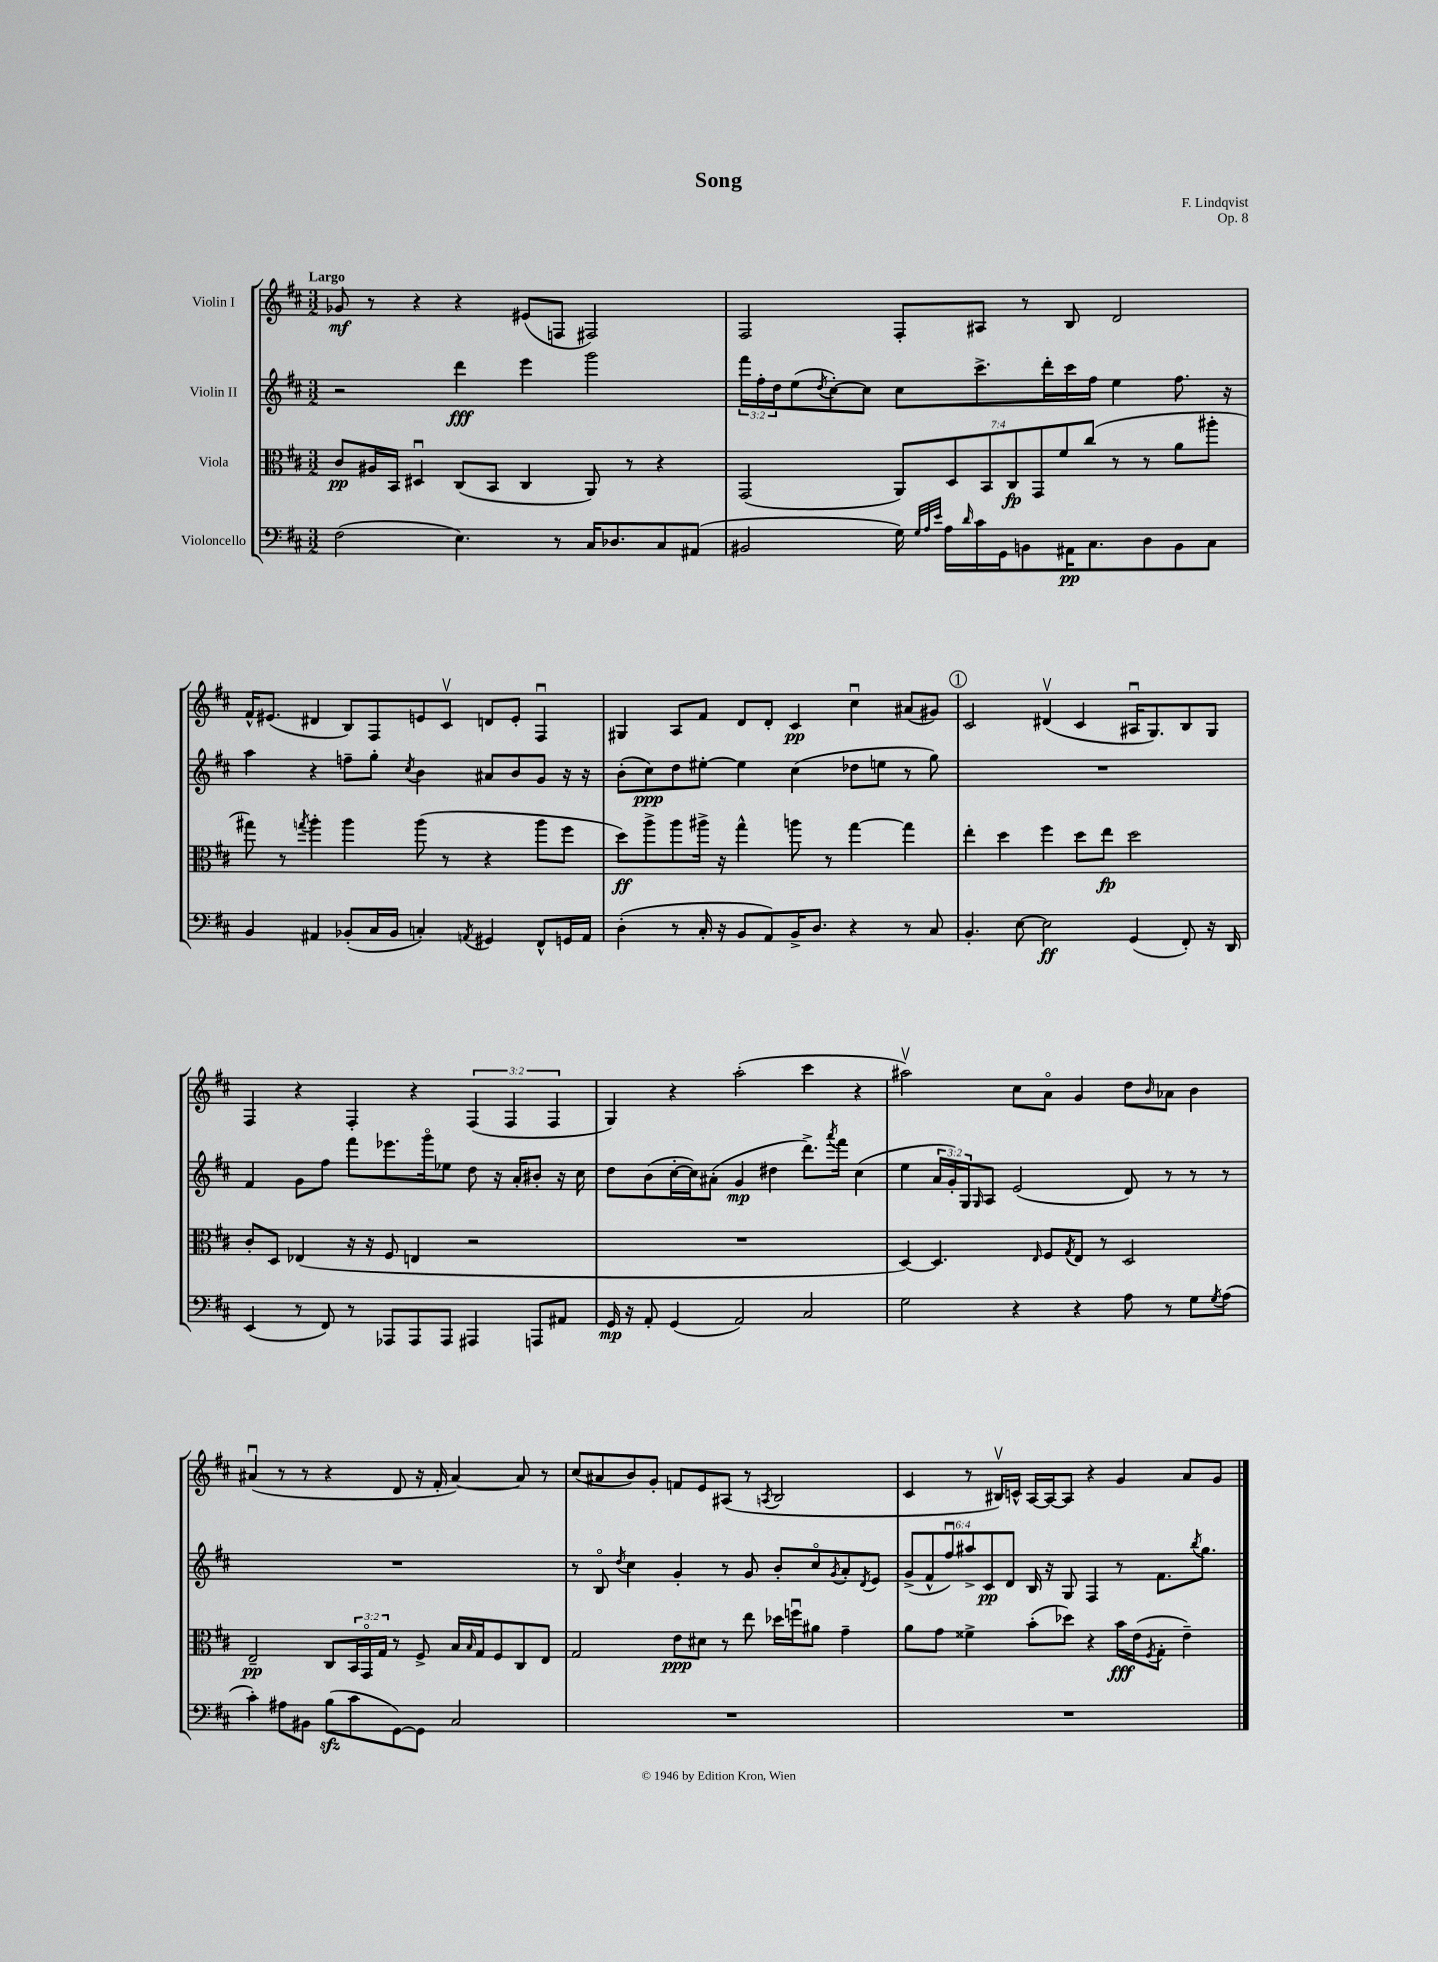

**kern	**kern	**kern	**kern
*staff4	*staff3	*staff2	*staff1
*clefF4	*clefC3	*clefG2	*clefG2
*k[f#c#]	*k[f#c#]	*k[f#c#]	*k[f#c#]
*M3/2	*M3/2	*M3/2	*M3/2
(2F#\	8c#/L	2r	8g-/
.	16A#/L	.	8r
.	16BB/JJ	.	.
.	4D#u/	.	4r
4.E\)	(8C#/L	4ddd\	4r
.	8BB/J	.	.
.	4C#/	4eee\	(8e#/L
8r	.	.	8F/J
16C#/LK	8AA/)	2ggg\	2F#/)
8.D-/	.	.	.
.	8r	.	.
8C#/	4r	.	.
(8AA#/J	.	.	.
=	=	=	=
2BB#/	(2GG/	24fff#\LL	2F#/
.	.	24ff#'\	.
.	.	24dd\J	.
.	.	(8ee\	.
.	.	8qdd/	.
.	.	[8cc#'\)	.
.	.	8cc#\]J	.
16G\)	14AA/L)	8cc#\L	8F#'/L
32qqG/LLL	.	.	.
32qqA/	.	.	.
32qqe/JJJ	.	.	.
16A\LL	.	.	.
.	14D/	.	.
16qqd/	.	.	.
16c#\	.	8.ccc#^\	8A#/J
.	14BB/	.	.
16GG\J	.	.	.
.	14C#/	.	.
8BB\	.	.	8r
.	14GG/	.	.
.	.	16ddd'\L	.
.	14f#/	.	.
16AA#\K	.	16ccc#\	8B/
.	(14cc#/J	.	.
8.C#\	.	16ff#\JJ	.
.	8r	4ee\	2d/
8D\	8r	.	.
8BB\	8a\L	8.ff#\	.
8C#\J	8aa#'\J	.	.
.	.	16r	.
=	=	=	=
4BB/	8gg#\)	4aa\	16f#^^/LK
.	.	.	(8.e#/J
.	8r	.	.
.	8qgg/	.	.
4AA#/	4aa'\	4r	4d#/
(8BB-'/L	4aa\	8ff~\L	8B/L)
16C#/L	.	8gg'\J	8F#/
16BB-/JJ	.	.	.
.	.	8qcc#/	.
4C'/)	(8aa\	4b\	8e/
.	8r	.	8c#v/J
8qAA/	.	.	.
4GG#/	4r	8a#/L	8d/L
.	.	8b/	8e'/J
8FF#^^/L	8aa\L	8g/J	4F#u/
16GG/L	8ff#\J	16r	.
16AA/JJ	.	16r	.
=	=	=	=
(4D'\	8dd\L)	(8b'\L	4G#/
.	8aa^\	8cc#\)	.
8r	8aa\	8dd\	8A/L
16C#'/	16aa#^\Jk	[8ee#'\J	8f#/J
16r	16r	.	.
8BB/L	4gg^^\	4ee#\]	8d/L
8AA/)	.	.	8d'/J
16BB^/K	8aa\	(4cc#\	4c#/
8.D/J	.	.	.
.	8r	.	.
4r	[4gg\	8dd-\L	4cc#u\
.	.	8ee\J	.
8r	4gg\]	8r	(8a#/L
8C#/	.	8gg\)	8g#/J)
=	=	=	=
4.BB'/	4ee'\	1.r	2c#/
.	4dd\	.	.
[8E\	.	.	.
2E\]	4ff#\	.	(4d#v/
.	8dd\L	.	4c#/
.	8ee\J	.	.
(4GG/	2dd\	.	16A#u/LK
.	.	.	8.G/)
8FF#'/)	.	.	8B/
16r	.	.	8G/J
16DD/	.	.	.
=	=	=	=
(4EE/	8c#'/L	4f#/	4F#/
.	8D/J	.	.
8r	(4E-/	8g\L	4r
8FF#/)	.	8ff#\J	.
8r	16r	8fff#\L	4F#'/
.	16r	.	.
8AAA-/L	8F#/	8.eee-\	.
8AAA-/	4E/	.	4r
.	.	16gggo\k	.
8AAA-/J	.	8ee-\J	.
4AAA#/	2r	8dd\	(6F#/
.	.	16r	.
.	.	.	6F#/
.	.	16a'/LK	.
8AAA/L	.	8b#'/J	.
.	.	.	6F#/
8AA#/J	.	16r	.
.	.	16cc#\	.
=	=	=	=
16GG/	1.r	8dd\L	4G/)
16r	.	.	.
8AA'/	.	(8b\	.
(4GG/	.	[16cc#'\L	4r
.	.	16cc#\]J)	.
.	.	(8a#'\J	.
2AA/)	.	4g/	(2aa'\
.	.	4dd#\	.
2C#/	.	8.ddd^\L)	4ccc#\
.	.	8qaaa/	.
.	.	16fff#\Jk	.
.	.	(4cc#\	4r
=	=	=	=
2G\	[4D/)	4ee\	2aa#v\)
.	4.D/]	24a/LL	.
.	.	24g'/)	.
.	.	24G/J	.
.	.	16qqG/	.
.	.	8A/J	.
4r	.	(2e/	8cc#\L
.	16qqE/	.	.
.	8F#/L	.	8ao\J
.	8qG/	.	.
4r	8E/J	.	4g/
.	8r	.	.
8A\	2D/	8d/)	8dd\L
.	.	.	16qqb/
8r	.	8r	8a-\J
8G\L	.	8r	4b\
8qG/	.	.	.
(8A\J	.	8r	.
=	=	=	=
4c#'\)	2E~/	1.r	(4a#u/
8A#\L	.	.	8r
8BB#\J	.	.	8r
(8B\L	8C#/L	.	4r
8c#\	24BB/L	.	.
.	24GGo/	.	.
.	24G/JJ	.	.
[8GG\)	8r	.	8d/
8GG\]J	8F#^/	.	16r
.	.	.	16f#'/
2C#/	16B/LL	.	[4a#/)
.	16qqB/	.	.
.	16G/J	.	.
.	8F#/	.	.
.	8C#/	.	8a#/]
.	8E/J	.	8r
=	=	=	=
1.r	2G/	8r	(8cc#/L
.	.	8Bo/	8a#/
.	.	8qdd/	.
.	.	4cc#\	8b/)
.	.	.	8g'/J
.	8e\L	4g'/	8f/L
.	8d#\J	.	8e/
.	8r	8r	(8A#/J
.	8ee\	8g/	8r
.	.	.	8qA/
.	16dd-\LL	8b'/L	2B/
.	16ffu\J	.	.
.	8a#\J	8cc#o/	.
.	.	8qg/	.
.	4g~\	8a'/	.
.	.	8qd/	.
.	.	8e/J	.
=	=	=	=
1.r	8a\L	(12g^/L	4c#/
.	.	12f#^^/	.
.	8g\J	.	.
.	.	12ff#u/)	.
.	4f##^\	12aa#^/	8r
.	.	12c#/	.
.	.	.	16B#v/LL)
.	.	12d/J	.
.	.	.	16c^^/JJ
.	(8b'\L	16B/	[16A/LL
.	.	16r	16A/_J
.	8dd-\J)	8G/	8A/]J
.	4r	4F#/	4r
.	16b\LL	8r	4g/
.	(16e\J	.	.
.	8qF#/	.	.
.	8G'\J	8.f#\L	.
.	4e~\)	.	8a/L
.	.	8qbb/	.
.	.	8.gg\J	.
.	.	.	8g/J
==	==	==	==
*-	*-	*-	*-
